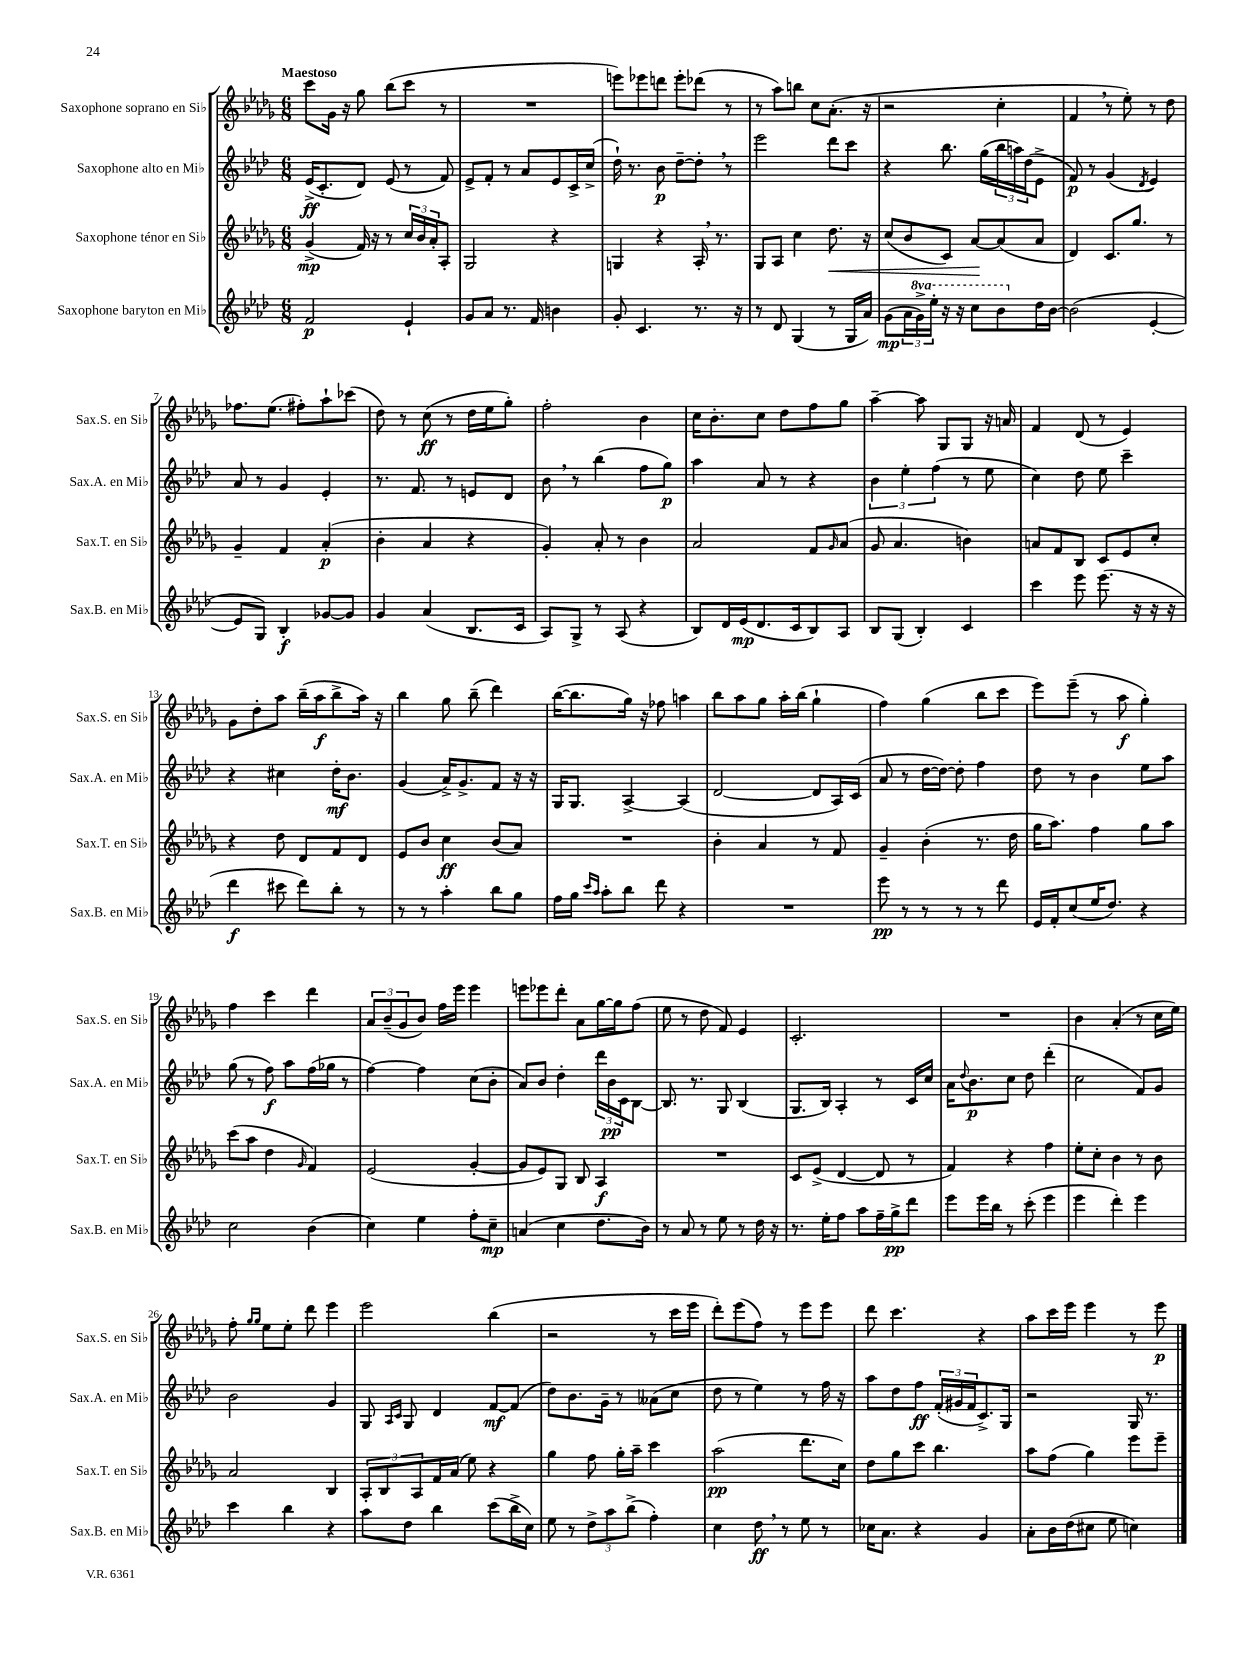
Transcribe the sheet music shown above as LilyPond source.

<<
\new StaffGroup <<
\new Staff = "s0" \with { instrumentName = "Saxophone soprano en Sib" shortInstrumentName = "Sax.S. en Sib" } {
    \clef treble \key des \major \numericTimeSignature \time 6/8 \tempo "Maestoso"
    c'''8 ges'16 r16 ges''8 bes''8( c'''8 r8 |
    R2. |
    e'''8) ees'''8 d'''8 ees'''8-. des'''8( r8 |
    r8 aes''8) b''8 c''8 aes'8.-.( r16 |
    r2 c''4-. |
    f'4 \breathe r8 ees''8-.) r8 des''8 |
    fes''8. ees''8.( fis''8-.) aes''8-! ces'''8( |
    des''8) r8 c''8\ff( r8 des''16 ees''16 ges''8-.) |
    f''2-. bes'4 |
    c''16 bes'8.-. c''8 des''8 f''8 ges''8 |
    aes''4~-- aes''8 ges8 ges8 r16 a'16 |
    f'4 des'8( r8 ees'4) |
    ges'8 des''8-. aes''8 bes''16--( aes''16\f bes''8-> aes''16) r16 |
    bes''4 ges''8 bes''8--( des'''4) |
    bes''16~( bes''8. ges''16) r16 fes''8 a''4 |
    bes''8 aes''8 ges''8 aes''16-. bes''16( ges''4-! |
    f''4) ges''4( bes''8 c'''8 |
    ees'''8) ees'''8--( r8 aes''8\f ges''4-.) |
    f''4 c'''4 des'''4 |
    \tuplet 3/2 { aes'8 bes'8--( ges'8 } bes'8) f''16 ees'''16 ees'''4 |
    e'''8 ees'''8 des'''8-. aes'8 ges''16~ ges''16 f''8( |
    ees''8 r8 des''8 f'8) ees'4 |
    c'2.-. |
    R2. |
    bes'4 aes'4-.( r8 c''16 ees''16) |
    f''8-. \grace { ges''16 ges''16 } ees''8 ees''8-. des'''8 ees'''4 |
    ees'''2 bes''4( |
    r2 r8 c'''16 ees'''16 |
    des'''8-.) ees'''8( f''8) r8 ees'''8 ees'''8 |
    des'''8 c'''4. r4 |
    aes''8 c'''16 ees'''16 ees'''4 r8 ees'''8\p \bar "|." |
}
\new Staff = "s1" \with { instrumentName = "Saxophone alto en Mib" shortInstrumentName = "Sax.A. en Mib" } {
    \clef treble \key aes \major \numericTimeSignature \time 6/8
    ees'16->\ff( c'8.-. des'8) ees'8( r8 f'8) |
    ees'8-> f'8-. r8 aes'8 ees'8 c'16-> c''16->( |
    des''16-!) r8. bes'8\p des''8~-- des''8-. \breathe r8 |
    ees'''2 des'''8 c'''8 |
    r4 bes''8. g''16( \tuplet 3/2 { bes''16 a''16) des''16( } ees'8-> |
    f'8\p) r8 g'4( \acciaccatura { des'8 } ees'4) |
    aes'8 r8 g'4 ees'4-. |
    r8. f'8. r8 e'8 des'8 |
    bes'8 \breathe r8 bes''4( f''8 g''8\p) |
    aes''4 aes'8 r8 r4 |
    \tuplet 3/2 { bes'4 ees''4-. f''4( } r8 ees''8 |
    c''4) des''8 ees''8 c'''4-- |
    r4 cis''4 des''16-.\mf bes'8. |
    g'4( aes'16->) g'8.-> f'8 r16 r16 |
    g16 g8. aes4~-> aes4( |
    des'2~ des'8 aes16) c'16( |
    aes'8 r8 des''16~ des''16~) des''8-. f''4 |
    des''8 r8 bes'4 ees''8 aes''8 |
    g''8( r8 f''8\f) aes''8 f''16( ges''16 r8 |
    f''4~) f''4 c''8( bes'8-. |
    aes'8) bes'8 des''4-. \tuplet 3/2 { des'''16 bes'16\pp c'16 } bes8~ |
    bes8. r8. g8 bes4( |
    g8. bes16) aes4-. r8 c'16 c''16 |
    aes'16 \appoggiatura { des''8 } bes'8.\p c''8 des''8 des'''4-.( |
    c''2 f'8) g'8 |
    bes'2 g'4 |
    g8 \grace { aes16 c'16 } g8 des'4 f'8~\mf f'8( |
    des''8) bes'8. g'16-- r8 aeses'8( c''8 |
    des''8 r8 ees''4) r8 f''16 r16 |
    aes''8 des''8 f''8\ff \tuplet 3/2 { f'16-.( gis'16 f'16 } c'8.->) g16 |
    r2 g16 r8. \bar "|." |
}
\new Staff = "s2" \with { instrumentName = "Saxophone ténor en Sib" shortInstrumentName = "Sax.T. en Sib" } {
    \clef treble \key des \major \numericTimeSignature \time 6/8
    ges'4->\mp( f'16) r16 r8 \tuplet 3/2 { c''16 bes'16 aes'16-. } aes8-. |
    ges2 r4 |
    g4 r4 aes16-. \breathe r8. |
    ges8 aes8 c''4 des''8.\< r16 |
    c''8( bes'8 c'8) aes'8~\! aes'8( aes'8 |
    des'4) c'8. ges''8. r8 |
    ges'4-- f'4 aes'4-.\p( |
    bes'4-. aes'4 r4 |
    ges'4-.) aes'8-. r8 bes'4 |
    aes'2 f'8 \grace { ges'16 } aes'8( |
    ges'8 aes'4. b'4) |
    a'8 f'8 bes8 c'8 ees'8 c''8-. |
    r4 des''8 des'8 f'8 des'8 |
    ees'8 bes'8 c''4\ff bes'8( aes'8) |
    R2. |
    bes'4-. aes'4 r8 f'8 |
    ges'4-- bes'4-.( r8. des''16 |
    ges''16 aes''8.) f''4 ges''8 aes''8 |
    c'''8( aes''8 des''4 \grace { ges'16 } f'4) |
    ees'2( ges'4~-. |
    ges'8 ees'8) ges8 bes8 aes4\f |
    R2. |
    c'8 ees'8->( des'4~ des'8 r8 |
    f'4) r4 f''4 |
    ees''8-. c''8-. bes'4 r8 bes'8 |
    aes'2 bes4 |
    \tuplet 3/2 { aes8-. bes8 aes8 } f'16 aes'16( ees''8) r4 |
    ges''4 f''8 ges''16-. aes''16-- c'''4 |
    aes''2\pp( des'''8. c''16) |
    des''8 ges''8 c'''8 bes''4. |
    aes''8 f''8( ges''4) ees'''8 ees'''8-- \bar "|." |
}
\new Staff = "s3" \with { instrumentName = "Saxophone baryton en Mib" shortInstrumentName = "Sax.B. en Mib" } {
    \clef treble \key aes \major \numericTimeSignature \time 6/8 \set Staff.ottavationMarkups = #ottavation-simple-ordinals
    f'2\p ees'4-! |
    g'8 aes'8 r8. f'16 b'4 |
    g'8-. c'4. r8. r16 |
    r8 des'8 g4( r8 g16 aes'16) |
    g'8\mp( \tuplet 3/2 { aes'16 \ottava #1 g''16->) ees'''16-. } r16 r16 c'''8 bes''8 \ottava #0 des''16 bes'16~ |
    bes'2( ees'4~-. |
    ees'8 g8) bes4-.\f ges'8~ ges'8 |
    g'4 aes'4( bes8. c'16 |
    aes8) g8-> r8 aes8( r4 |
    bes8) des'16 ees'16\mp( des'8. c'16 bes8) aes8 |
    bes8 g8( bes4-.) c'4 |
    c'''4 ees'''8 ees'''8.( r16 r16 r16 |
    des'''4\f cis'''8 des'''8) bes''8-. r8 |
    r8 r8 aes''4-. bes''8 g''8 |
    f''16 g''16 \grace { c'''16 aes''16 } aes''8-. bes''8 des'''8 r4 |
    R2. |
    ees'''8\pp r8 r8 r8 r8 des'''8 |
    ees'16 f'16-. c''8( ees''16 des''8.) r4 |
    c''2 bes'4( |
    c''4) ees''4 f''8-. c''8--\mp |
    a'4( c''4 des''8. bes'16) |
    r8 aes'8 r8 ees''8 r8 des''16 r16 |
    r8. ees''16-. f''8 aes''8 f''16-- g''16->\pp des'''8 |
    ees'''8 ees'''16 bes''16 r8 c'''8-.( ees'''4 |
    ees'''4 des'''4-.) ees'''4 |
    c'''4 bes''4 r4 |
    aes''8 des''8 bes''4 c'''8( bes''16-> c''16) |
    ees''8 r8 \tuplet 3/2 { des''8-> aes''8 bes''8->( } f''4-.) |
    c''4 des''8\ff \breathe r8 ees''8 r8 |
    ces''16 aes'8. r4 g'4 |
    aes'8-. bes'16 des''16( cis''8 ees''8 c''4) \bar "|." |
}
>>
>>
